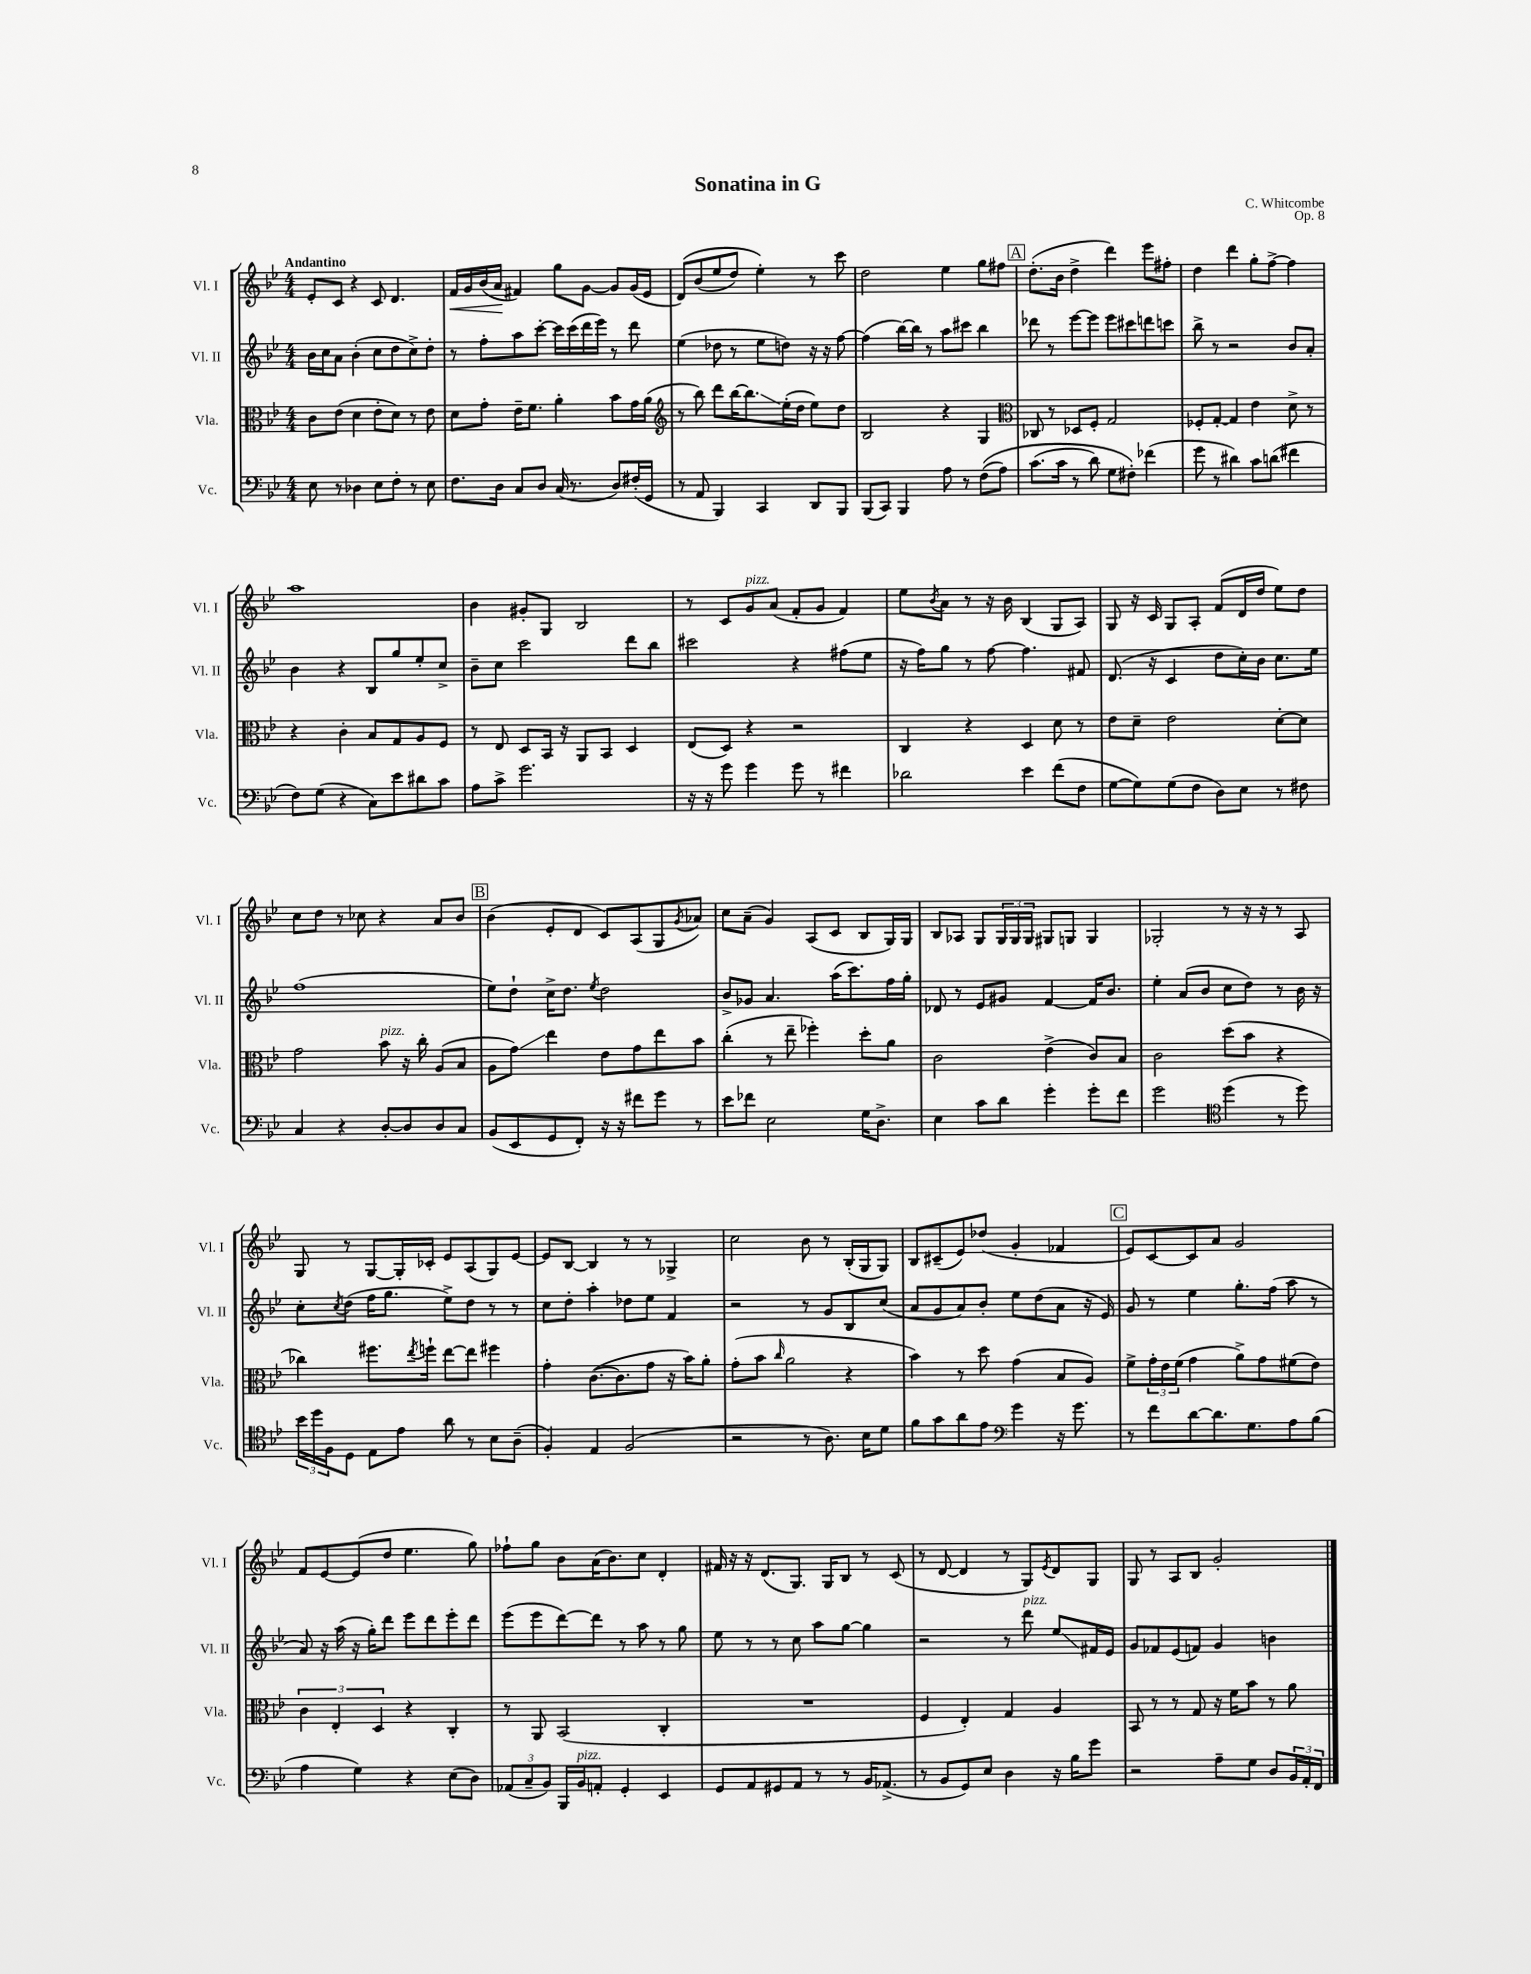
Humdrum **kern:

**kern	**kern	**kern	**kern
*staff4	*staff3	*staff2	*staff1
*clefF4	*clefC3	*clefG2	*clefG2
*k[b-e-]	*k[b-e-]	*k[b-e-]	*k[b-e-]
*M4/4	*M4/4	*M4/4	*M4/4
8E-\	8c\L	16b-\LL	8e-'/L
.	.	16cc\J	.
8r	(8e-\J	8a\J	8c/J
4D-\	4d\	(4b-'\	4r
8E-\L	8e-'\L	8cc\L	8c/
8F'\J	8d\J)	8dd\	4.d/
8r	8r	8cc^\)	.
8E-\	8e-\	8dd'\J	.
=	=	=	=
8.F\L	8d\L	8r	16f/LL
.	.	.	16g/
.	8g'\J	8ff'\L	(16b-/
16D\Jk	.	.	16a/JJ
8C/L	16e-~\LK	8aa\	4f#/)
.	8.f\J	.	.
8D/J	.	[8ccc'\J	.
(16C/	4a'\	16ccc\]LL	8gg\L
8.r	.	(16ccc\	.
.	.	16ddd\	[8g\J
.	.	16eee-\JJ)	.
8D/L)	8b-\L	8r	8g/]L
(16F#'/L	16g\L	8ddd\	(16g/L
16GG/JJ	(16a\JJ	.	16e-/JJ
=	=	=	=
*	*clefG2	*	*
8r	8r	(4ee-\	&(8d/L)
8AA/	8bb-\)	.	(8b-/
4BBB-/)	8ddd\L	8dd-\	8ee-/
.	[16bb-\K	8r	8dd/J)
.	8.bb-\]	.	.
4CC/	.	8ee-\L	4ee-'\&)
.	(16ee-'\L	8dd\J)	.
.	16dd\JJ	.	.
8DD/L	8ee-\L)	16r	8r
.	.	16r	.
8BBB-/J	8dd\J	[8ff\	8ccc\
=	=	=	=
(8BBB-/L	2B-/	(4ff\]	2dd\
8CC/J)	.	.	.
4BBB-/	.	[16bb-\LL)	.
.	.	16bb-\]JJ	.
.	.	8r	.
8A\	4r	8aa\L	4ee-\
8r	.	8ccc#\J	.
&((8F\L	4G/	4bb-\	8gg\L
8A\J)	.	.	8ff#\J
=	=	=	=
*	*clefC3	*	*
(8.c\L	8C-/	8ddd-\	(8.dd'\L
.	8r	8r	.
16c\Jk	.	.	16b-\Jk
8r	8D-/L	[8eee-\L	4dd^\
8d\)	8F'/J	8eee-\]J	.
8G\L	2G/	8eee-\L	4ddd\)
8F#'\J&)	.	8ccc#\	.
(4f-\	.	8ddd\	8eee-\L
.	.	8ccc\J	8ff#'\J
=	=	=	=
8g\	8F-'/L	8bb-^\	4dd\
8r	[8G'/J	8r	.
4d#\)	4G/]	2r	4ddd\
8c\L	4e-\	.	8gg'\L
(8d\J	.	.	[8ff^\J
4f#\	8d^\	8b-/L	4ff\]
.	8r	8a'/J	.
=	=	=	=
8F\L)	4r	4b-\	1aa
(8G\J	.	.	.
4r	4c'\	4r	.
8C\L)	8B-/L	8B-/L	.
8e-\	8G/	8gg/	.
8d#\	8A/	8ee-'/	.
8c\J	8F/J	8cc^/J	.
=	=	=	=
8A\L	8r	8b-~\L	4b-\
8c^\J	8E-/	8cc\J	.
2.g\	8D/L	2ccc\	8g#'/L
.	16BB-/Jk	.	8G/J
.	16r	.	.
.	8AA/L	.	2B-/
.	8BB-/J	.	.
.	4D/	8ddd\L	.
.	.	8bb-\J	.
=	=	=	=
16r	(8E-/L	2ccc#\	8r
16r	.	.	.
8g\	8D/J)	.	8c/L
4g\	4r	.	8g/
.	.	.	(8a/J
8g\	2r	4r	8f'/L
8r	.	.	8g/J
4f#\	.	(8ff#\L	4f/)
.	.	8ee-\J	.
=	=	=	=
2d-\	4C/	16r	8ee-\L
.	.	16ff\LK)	.
.	.	.	8qb-/
.	.	8gg\J	8a\J
.	4r	8r	8r
.	.	[8ff\	16r
.	.	.	16b-\
4e-\	4D/	4.ff\]	(4B-/
(8f\L	8d\	.	8G/L
8F\J	8r	8f#/	8A/J)
=	=	=	=
[8G\L	8e-\L	(8.d/	8G/
8G\])	8d~\J	.	16r
.	.	16r	16c/
(8G\	2e-\	4c/	8G/L
8F\J	.	.	8A'/J
8D\L)	.	8dd\L	(8f/L
8E-\J	.	16cc'\L)	16d/L
.	.	16b-\JJ	16dd/JJ
8r	[8d'\L	8.cc\L	8ee-\L)
8F#\	8d\]J	.	8dd\J
.	.	16ee-\Jk	.
=	=	=	=
4C/	2g\	(1ff	8cc\L
.	.	.	8dd\J
4r	.	.	8r
.	.	.	8cc-\
[8D'/L	8b-\	.	4r
8D/]	16r	.	.
.	16cc'\	.	.
8D/	(8A/L	.	8a/L
8C/J	8B-/J	.	8b-/J
=	=	=	=
(8BB-/L	8A\L	8ee-\L)	(4b-\
8EE-/	8g\J)	8dd`\J	.
8GG/	4ee-\	16cc^\LK	8e-'/L
.	.	8.dd\J	.
8FF'/J)	.	.	8d/J
.	.	8qee-/	.
16r	8e-\L	2dd\	8c/L)
16r	.	.	.
8f#\L	8g\	.	(8A/
8g\J	8ee-\	.	8G/
.	.	.	8qg/
8r	8b-\J	.	8a-/J)
=	=	=	=
8e-\L	(4cc'\	8b-^/L	8cc\L
8f-\J	.	8g-/J	(8a~\J
2E-\	8r	4.a/	4g/)
.	8ee-~\	.	.
.	4ff-'\)	.	(8A/L
.	.	(16aa\LK	8c/J
.	.	8.ccc\)	.
16G\LK	8dd'\L	.	8B-/L
8.D^\J	.	.	.
.	8a\J	16ff\L	16G/L)
.	.	16gg'\JJ	16G/JJ
=	=	=	=
4E-\	2c\	8d-/	8B-/L
.	.	8r	8A-/J
8c\L	.	8e-/L	8G/L
8d\J	.	8g#/J	24G/L
.	.	.	24G/
.	.	.	24G/JJ
4g'\	(4e-^\	[4f/	8G#/L
.	.	.	8G/J
8g'\L	8c/L)	16f/]LK	4G/
.	.	8.b-/J	.
8f\J	8B-/J	.	.
=	=	=	=
2g\	2c\	4ee-'\	2G-'/
.	.	(8a/L	.
.	.	8b-/J	.
*clefC4	*	*	*
(4dd\	(8dd\L	8cc\L	8r
.	8b-\J	8dd\J)	16r
.	.	.	16r
8r	4r	8r	8r
8dd\)	.	16b-\	8A/
.	.	16r	.
=	=	=	=
24b-\LL	4cc-\)	8cc'\L	8G/
24dd\	.	.	.
24F\J	.	.	.
.	.	8qcc/	.
8D\J	.	(8dd\J	8r
8E-\L	8.ff#\L	16ff\LK	[8G/L
.	.	8.gg\J	.
8e-\J	.	.	16G'/]L
.	8qee-/	.	.
.	16ff`\Jk	.	16c-'/JJ
8a\	[8ee-\L	8ee-^\L)	8e-/L
8r	8ee-\]J	8dd\J	(8A/
8B-\L	4ff#\	8r	8G/)
(8A~\J	.	8r	[8e-/J
=	=	=	=
4F'/)	4g'\	8cc\L	8e-/]L
.	.	8dd'\J	[8B-/J
4E-/	([8.c\L	4aa'\	4B-/]
.	8.c\]	.	.
(2F/	.	8dd-\L	8r
.	8g\J	8ee-\J	8r
.	16r	4f/	4G-^/
.	16b-\LK)	.	.
.	8a'\J	.	.
=	=	=	=
2r	(8g'\L	2r	2cc\
.	8b-\J	.	.
.	16qqcc/	.	.
.	2a\	.	.
8r	.	8r	8b-\
8.A\)	.	8g/L	8r
.	4r	8B-/	(16B-'/LL
16B-\LK	.	.	16G/J
8d\J	.	(8cc/J	8G/J)
=	=	=	=
8f\L	4b-\)	8a/L	8B-/L
8g\	.	8g/	(8c#~/
8a\	8r	8a/)	8e-/)
8e-\J	8dd\	8b-'/J	(8dd-/J
*clefF4	*	*	*
4g\	(4g\	8ee-\L	4g'/
.	.	(8dd\	.
16r	8B-/L	8a\J	4f-/
8.g\	.	.	.
.	8A/J)	16r	.
.	.	16e-/)	.
=	=	=	=
8r	8f^\L	8g/	8e-/L)
8f\L	24g'\L	8r	[8c/
.	24e-\	.	.
.	(24f\JJ	.	.
[8d\	4g\	4ee-\	8c/]
8.d\]	.	.	8a/J
.	8a^\L)	8.gg'\L	2g/
8.G\	.	.	.
.	8g\	.	.
.	.	(16ff\Jk	.
8A\	(8f#\	8aa\	.
(8B-\J	8e-\J)	8r	.
=	=	=	=
4A\	6c\	8a/)	8f/L
.	.	16r	[8e-/
.	6E-'/	.	.
.	.	(16aa\	.
4G\)	.	16r	(8e-/]
.	.	16gg'\LK)	.
.	6D/	.	.
.	.	8ddd\J	8dd/J
4r	4r	8eee-\L	4.ee-\
.	.	8ddd\	.
(8E-\L	4C'/	8eee-'\	.
8D\J)	.	8ddd\J	8gg\)
=	=	=	=
(12AA-/L	8r	(8eee-\L	8ff-`\L
12C~/	.	.	.
.	8AA/	8eee-\	8gg\J
12BB-/J)	.	.	.
16BBB-/LL	(2BB-/	[8ddd\)	8b-\L
16BB-/J	.	.	.
8AA'/J	.	8ddd\]J	(16a\K
.	.	.	8.b-\)
4GG'/	.	8r	.
.	.	8aa\	8cc\J
4EE-/	4C'/	8r	4d'/
.	.	8gg\	.
=	=	=	=
8GG/L	1r	8ee-\	16f#/
.	.	.	16r
8AA/	.	8r	16r
.	.	.	(8.d/L
8GG#/	.	8r	.
8AA/J	.	8cc\	8.G/J)
8r	.	8aa\L	.
.	.	.	16G/LK
8r	.	[8gg\J	8B-/J
16BB-/LK	.	4gg\]	8r
(8.AA-^/J	.	.	.
.	.	.	(8c/
=	=	=	=
8r	4F/	2r	8r
8BB-/L	.	.	[8d/
8GG/)	4E-'/)	.	4d/]
8E-/J	.	.	.
4D\	4G/	8r	8r
.	.	8ddd\	8G/L)
.	.	.	8qe-/
16r	4A/	8ee-/L	8d/
16B-\LK	.	.	.
8g\J	.	16f#/L	8G/J
.	.	16e-/JJ	.
=	=	=	=
2r	8BB-/	8g/L	8G/
.	8r	8f-/	8r
.	8r	(8e-/	8A/L
.	8G/	8f/J)	8B-/J
8A~\L	16r	4g/	2g'/
.	16f\LK	.	.
8G\J	8b-\J	.	.
8D/L	8r	4b\	.
24BB-/L	8a\	.	.
24AA'/	.	.	.
24FF/JJ	.	.	.
==	==	==	==
*-	*-	*-	*-
